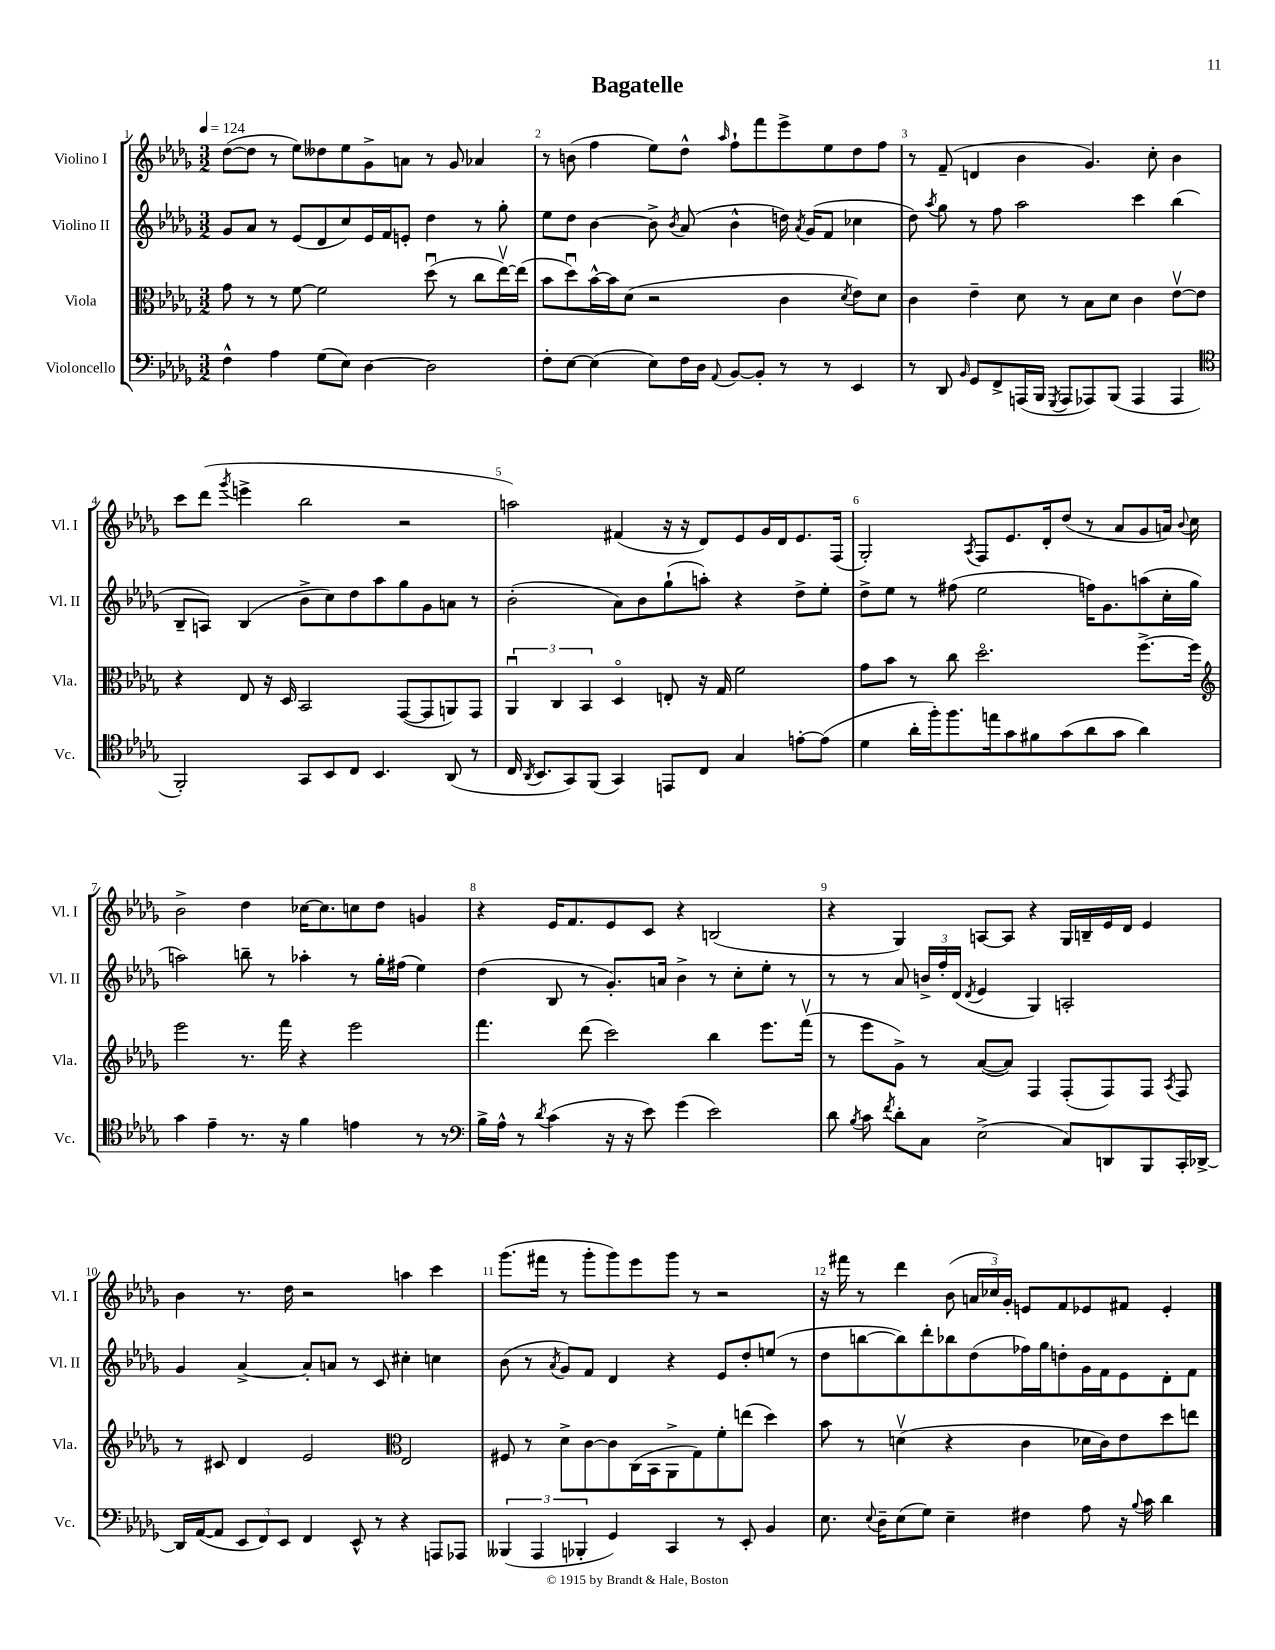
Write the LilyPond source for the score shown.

\header { title = "Bagatelle" }
<<
\new StaffGroup <<
\new Staff = "s0" \with { instrumentName = "Violino I" shortInstrumentName = "Vl. I" } {
    \clef treble \key des \major \numericTimeSignature \time 3/2 \tempo 4 = 124
    \autoBeamOff des''8[~( des''8] r8 ees''8[) deses''8 ees''8 ges'8-> a'8] r8 ges'8 aes'4 |
    r8 b'8( f''4 ees''8[) des''8]-^ \grace { aes''16 } f''8[-! f'''8 ees'''8-> ees''8 des''8 f''8] |
    r8 f'8--( d'4 bes'4 ges'4.) c''8-. bes'4 |
    c'''8[ des'''8]( \acciaccatura { ges'''8 } e'''4-> bes''2 r2 |
    a''2) fis'4( r16 r16 des'8[) ees'8 ges'16 des'16 ees'8. f16]( |
    ges2-.) \acciaccatura { aes8 } f8[ ees'8. des'16-. des''8]( r8 aes'8[ ges'8 a'16]) \appoggiatura { bes'8 } c''16 |
    bes'2-> des''4 ces''16[~ ces''8. c''8 des''8] g'4 |
    r4 ees'16[ f'8. ees'8 c'8] r4 b2( |
    r4 ges4) a8[~ a8] r4 ges16[ b16-- ees'16 des'16] ees'4 |
    bes'4 r8. des''16 r2 a''4 c'''4 |
    ges'''8.[( fis'''16] r8 ges'''8[-. ges'''8) ees'''8 ges'''8] r8 r2 |
    r16 fis'''16 r8 des'''4 bes'8( \tuplet 3/2 { a'16[ ces''16) ges'16]-. } e'8[ f'8 ees'8 fis'8] ees'4-. \bar "|." |
}
\new Staff = "s1" \with { instrumentName = "Violino II" shortInstrumentName = "Vl. II" } {
    \clef treble \key des \major \numericTimeSignature \time 3/2
    \autoBeamOff ges'8[ aes'8] r8 ees'8[( des'8 c''8) ees'16 f'16 e'8]-. des''4 r8 ges''8-. |
    ees''8[ des''8] bes'4~ bes'8-> \acciaccatura { bes'8 } aes'8( bes'4-^ d''16) \acciaccatura { aes'8 } ges'16[( f'8] ces''4 |
    des''8) \acciaccatura { aes''8 } ges''8 r8 f''8 aes''2 c'''4 bes''4( |
    bes8[-- a8]) bes4( bes'8[-> c''8) des''8 aes''8 ges''8 ges'8 a'8] r8 |
    bes'2-.( aes'8[) bes'8 ges''8-!( a''8]-.) r4 des''8[-> ees''8]-. |
    des''8[-> ees''8] r8 fis''8( ees''2 f''16[) ges'8. a''8( c''16-. ges''16] |
    a''2) b''8-- r8 aes''4-. r8 ges''16[-. fis''16]( ees''4) |
    des''4( bes8 r8 ges'8.[-.) a'16] bes'4-> r8 c''8[-. ees''8]-. r8 |
    r8 r8 aes'8 \tuplet 3/2 { b'16[-> f''16-. des'16]( } \acciaccatura { des'8 } ees'4 ges4) a2-. |
    ges'4 aes'4~-> aes'8[-. a'8] r8 c'8 cis''4-. c''4 |
    bes'8( r8 \acciaccatura { aes'8 } ges'8[) f'8] des'4 r4 ees'8[ des''8-. e''8]( r8 |
    des''8[ b''8~ b''8) des'''8-. bes''8 des''8( fes''16) ges''16 d''8-. ges'16 f'16 ees'8 des'8-. f'8] \bar "|." |
}
\new Staff = "s2" \with { instrumentName = "Viola" shortInstrumentName = "Vla." } {
    \clef alto \key des \major \numericTimeSignature \time 3/2
    \autoBeamOff ges'8 r8 r8 f'8~ f'2 des''8\downbow( r8 c''8[ ees''16~\upbow) ees''16]( |
    bes'8[ des''8\downbow) bes'16~-^ bes'16 des'8]( r2 c'4 \acciaccatura { des'8 } ees'8[) des'8] |
    c'4 ees'4-- des'8 r8 bes8[ des'8] c'4 ees'8[~\upbow ees'8] |
    r4 ees8 r16 des16 bes,2 ges,8[~( ges,8 a,8) ges,8] |
    \tuplet 3/2 { aes,4\downbow c4 bes,4 } des4\flageolet e8-. r16 ges16 f'2 |
    ges'8[ bes'8] r8 c''8 des''2.\flageolet f''8.[~-> f''16] |
    \clef treble ees'''2 r8. f'''16 r4 ees'''2 |
    f'''4. des'''8( c'''2) bes''4 ees'''8.[ f'''16]\upbow( |
    r8 ees'''8[ ges'8]->) r8 aes'8[~( aes'8]) f4 f8[-.( f8) f8] \acciaccatura { aes8 } f8 |
    r8 cis'8 des'4 ees'2 \clef alto ees2 |
    fis8 r8 des'8[-> c'8~ c'8 c16( bes,16 aes,8-> ges8) f'8-. e''8]( des''4) |
    bes'8 r8 d'4\upbow( r4 c'4 des'16[ c'16) ees'8 des''8 e''8] \bar "|." |
}
\new Staff = "s3" \with { instrumentName = "Violoncello" shortInstrumentName = "Vc." } {
    \clef bass \key des \major \numericTimeSignature \time 3/2
    \autoBeamOff f4-^ aes4 ges8[( ees8]) des4~ des2 |
    f8[-. ees8]~ ees4( ees8[) f16 des16] \appoggiatura { aes,8 } bes,8[~ bes,8]-. r8 r8 ees,4 |
    r8 des,8 \grace { bes,16 } ges,8[ f,8-> a,,16( bes,,16] \acciaccatura { ges,,8 } a,,8[ aes,,8) bes,,8]( aes,,4 aes,,4 |
    \clef tenor f,2-.) ges,8[ bes,8 c8] bes,4. aes,8( r8 |
    c16 \acciaccatura { aes,8 } bes,8.[ ges,8) f,8]( ges,4) e,8[ c8] ges4 e'8[~-. e'8]( |
    des'4 aes'16[-. f''16-.) f''8. e''16 ges'8 fis'8 ges'8( aes'8 ges'8] aes'4) |
    ges'4 ees'4-- r8. r16 f'4 e'4 r8 r8 |
    \clef bass bes16[-> aes16]-^ r8 \acciaccatura { des'8 } c'4( r16 r16 ees'8) ges'4( ees'2) |
    des'8 \acciaccatura { bes8 } c'8 \acciaccatura { f'8 } des'8[-. c8] ees2->( c8[) d,8 bes,,8 c,16-. des,16]~-> |
    des,16[ aes,16~( aes,8] \tuplet 3/2 { ees,8[ f,8) ees,8] } f,4 ees,8-^ r8 r4 a,,8[ aes,,8] |
    \tuplet 3/2 { beses,,4( aes,,4 bes,,4-. } ges,4) c,4 r8 ees,8-. bes,4 |
    ees8. \appoggiatura { ees8 } des16[-- ees8( ges8]) ees4-- fis4 aes8 r16 \appoggiatura { bes8 } c'16 des'4 \bar "|." |
}
>>
>>
\layout { \context { \Score \override BarNumber.break-visibility = ##(#f #t #t) barNumberVisibility = #all-bar-numbers-visible } }
